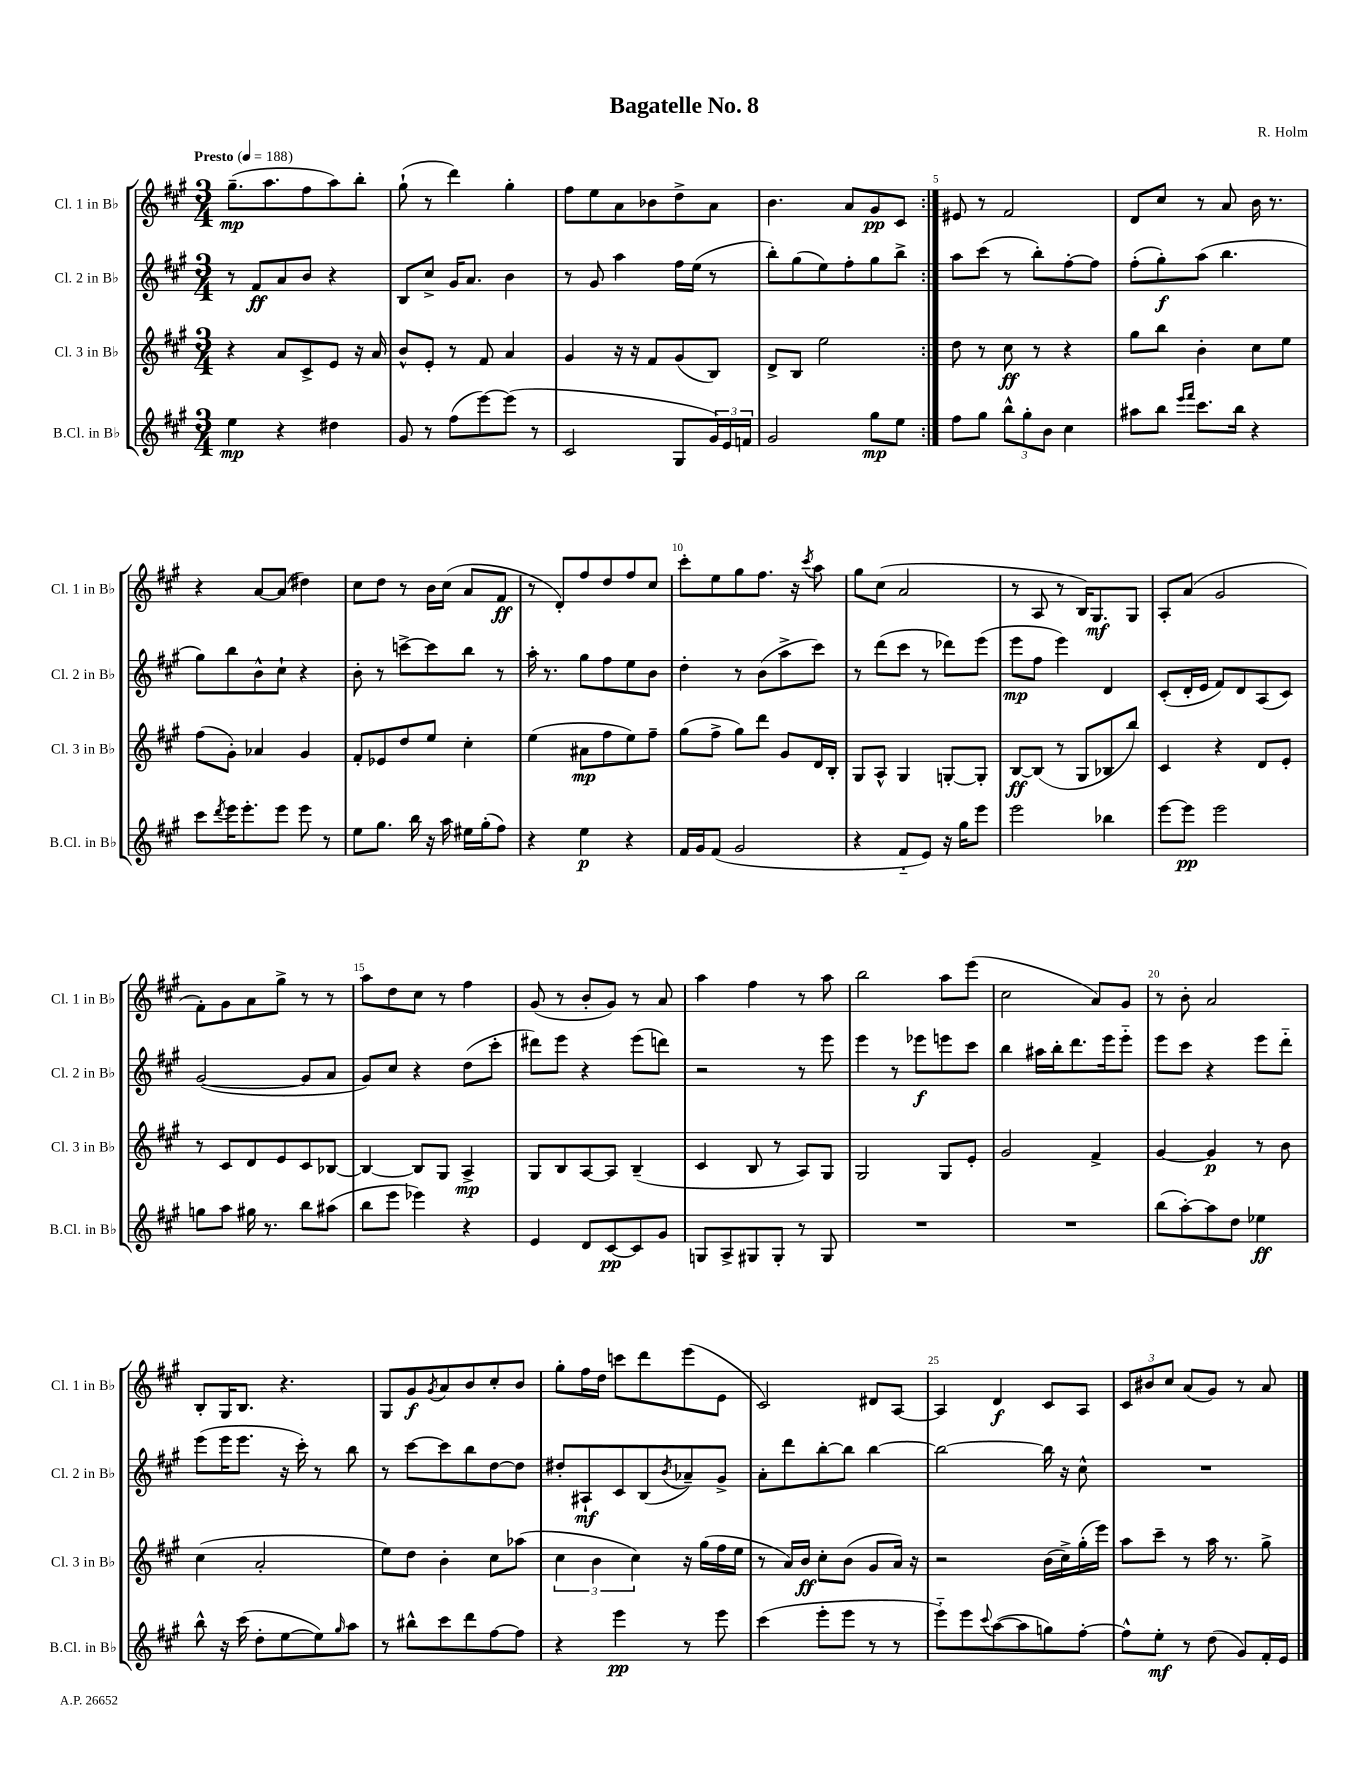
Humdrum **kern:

**kern	**dynam	**kern	**dynam	**kern	**dynam	**kern	**dynam
*part4	*part4	*part3	*part3	*part2	*part2	*part1	*part1
*staff4	*staff4	*staff3	*staff3	*staff2	*staff2	*staff1	*staff1
*I"B.Cl. in B♭	*	*I"Cl. 3 in B♭	*	*I"Cl. 2 in B♭	*	*I"Cl. 1 in B♭	*
*I'B.Cl. in B♭	*	*I'Cl. 3 in B♭	*	*I'Cl. 2 in B♭	*	*I'Cl. 1 in B♭	*
*clefG2	*	*clefG2	*	*clefG2	*	*clefG2	*
*k[f#c#g#]	*	*k[f#c#g#]	*	*k[f#c#g#]	*	*k[f#c#g#]	*
*M3/4	*	*M3/4	*	*M3/4	*	*M3/4	*
*MM188	*	*MM188	*	*MM188	*	*MM188	*
=1	=1	=1	=1	=1	=1	=1	=1
!	!	!	!	!	!	!LO:TX:a:B:t=Presto	!
4ee\	mp	4r	.	8r	.	(8.gg#~\L	mp
.	.	.	.	8f#/L	ff	.	.
.	.	.	.	.	.	8.aa\	.
4r	.	8a/L	.	8a/	.	.	.
.	.	8c#^/	.	8b/J	.	8ff#\	.
4dd#X\	.	8e/J	.	4r	.	8aa\)	.
.	.	16r	.	.	.	8bb'\J	.
.	.	16a/	.	.	.	.	.
=2	=2	=2	=2	=2	=2	=2	=2
8g#/	.	8b^^/L	.	8B/L	.	(8gg#`\	.
8r	.	8e'/J	.	8cc#^/J	.	8r	.
(8ff#\L	.	8r	.	16g#/KL	.	4ddd\)	.
.	.	.	.	8.a/J	.	.	.
[8eee\)	.	8f#/	.	.	.	.	.
(8eee\J]	.	4a/	.	4b\	.	4gg#'\	.
8r	.	.	.	.	.	.	.
=3	=3	=3	=3	=3	=3	=3	=3
2c#/	.	4g#/	.	8r	.	8ff#\L	.
.	.	.	.	8g#/	.	8ee\	.
.	.	16r	.	4aa\	.	8a\	.
.	.	16r	.	.	.	.	.
.	.	8f#/L	.	.	.	8b-X\	.
8G#/L	.	(8g#/	.	16ff#\LL	.	8dd^\	.
.	.	.	.	(16ee\JJ	.	.	.
24g#/L)	.	8B/J)	.	8r	.	8a\J	.
24e/	.	.	.	.	.	.	.
24fn/JJ	.	.	.	.	.	.	.
=4	=4	=4	=4	=4	=4	=4	=4
2g#/	.	8d^/L	.	8bb'\L)	.	4.b\	.
.	.	8B/J	.	(8gg#\	.	.	.
.	.	2ee\	.	8ee\)	.	.	.
.	.	.	.	8ff#'\	.	8a/L	.
8gg#\L	mp	.	.	8gg#\	.	8g#/	pp
8ee\J	.	.	.	8bb^\J	.	8c#/J	.
=5:|!	=5:|!	=5:|!	=5:|!	=5:|!	=5:|!	=5:|!	=5:|!
8ff#\L	.	8dd\	.	8aa\L	.	8e#X/	.
8gg#\J	.	8r	.	(8ccc#\J	.	8r	.
12bb^^\L	.	8cc#\	ff	8r	.	2f#/	.
12gg#'\	.	.	.	.	.	.	.
.	.	8r	.	8bb'\L)	.	.	.
12b\J	.	.	.	.	.	.	.
4cc#\	.	4r	.	[8ff#'\	.	.	.
.	.	.	.	8ff#\J]	.	.	.
=6	=6	=6	=6	=6	=6	=6	=6
8aa#X\L	.	8gg#\L	.	(8ff#'\L	.	8d/L	.
8bb\J	.	8bb\J	.	8gg#'\)	f	8cc#/J	.
16qqeee/LL	.	.	.	.	.	.	.
16qqfff#/JJ	.	.	.	.	.	.	.
8.ccc#\L	.	4b'\	.	(8aa\J	.	8r	.
.	.	.	.	4.bb\	.	8a/	.
16bb\Jk	.	.	.	.	.	.	.
4r	.	8cc#\L	.	.	.	16b\	.
.	.	.	.	.	.	8.r	.
.	.	8ee\J	.	.	.	.	.
!!LO:LB:g=z
=7	=7	=7	=7	=7	=7	=7	=7
8ccc#\L	.	(8ff#\L	.	8gg#\L)	.	4r	.
8qddd/	.	.	.	.	.	.	.
16eee\K	.	8g#'\J)	.	8bb\	.	.	.
8.eee'\	.	.	.	.	.	.	.
.	.	4a-X/	.	8b^^\	.	[8a/L	.
8eee\J	.	.	.	8cc#`\J	.	(8a/J]	.
8eee\	.	4g#/	.	4r	.	4dd#X\)	.
8r	.	.	.	.	.	.	.
=8	=8	=8	=8	=8	=8	=8	=8
8ee\L	.	8f#'/L	.	8b'\	.	8cc#\L	.
8.gg#\J	.	8e-X/	.	8r	.	8dd\J	.
.	.	8dd/	.	[8cccn^\L	.	8r	.
16bb\	.	.	.	.	.	.	.
16r	.	8ee/J	.	8ccc\]	.	16b\LL	.
16aa\	.	.	.	.	.	(16cc#\JJ	.
16ee#X\LL	.	4cc#'\	.	8bb\J	.	8a/L	.
(16gg#'\J	.	.	.	.	.	.	.
8ff#\J)	.	.	.	8r	.	8f#/J	ff
=9	=9	=9	=9	=9	=9	=9	=9
4r	.	(4ee\	.	16aa'\	.	8r	.
.	.	.	.	8.r	.	.	.
.	.	.	.	.	.	8d'/L)	.
4ee\	p	8a#X\L	mp	8gg#\L	.	8ff#/	.
.	.	8ff#\	.	8ff#\	.	8dd/	.
4r	.	8ee\)	.	8ee\	.	8ff#/	.
.	.	8ff#~\J	.	8b\J	.	8cc#/J	.
=10	=10	=10	=10	=10	=10	=10	=10
16f#/LL	.	(8gg#\L	.	4dd'\	.	8ccc#'\L	.
16g#/J	.	.	.	.	.	.	.
(8f#/J	.	8ff#^\J	.	.	.	8ee\	.
2g#/	.	8gg#\L)	.	8r	.	8gg#\	.
.	.	8ddd\J	.	(8b\L	.	8.ff#\J	.
.	.	8g#/L	.	8aa^\	.	.	.
.	.	.	.	.	.	16r	.
.	.	.	.	.	.	8qccc#/	.
.	.	16d/L	.	8ccc#\J)	.	8aa\	.
.	.	16B'/JJ	.	.	.	.	.
=11	=11	=11	=11	=11	=11	=11	=11
4r	.	8G#/L	.	8r	.	8gg#\L	.
.	.	8A^^/J	.	(8ddd\L	.	(8cc#\J	.
8f#/L	.	4G#/	.	8ccc#\J	.	2a/	.
8e/J)	.	.	.	8r	.	.	.
16r	.	[8Gn'/L	.	8ddd-X\L)	.	.	.
16gg#\KL	.	.	.	.	.	.	.
8eee\J	.	8G'/J]	.	(8eee\J	.	.	.
=12	=12	=12	=12	=12	=12	=12	=12
2eee\	.	[8B/L	ff	8eee\L	mp	8r	.
.	.	(8B/J]	.	8ff#\J	.	8A/	.
.	.	8r	.	4eee\)	.	8r	.
.	.	8G#/L	.	.	.	16B/KL)	.
.	.	.	.	.	.	8.G#/	mf
4bb-X\	.	8B-X/	.	4d/	.	.	.
.	.	8bb/J)	.	.	.	8G#/J	.
=13	=13	=13	=13	=13	=13	=13	=13
[8eee\L	.	4c#/	.	(8c#'/L	.	8A'/L	.
8eee\J]	pp	.	.	16d'/L	.	(8a/J	.
.	.	.	.	16e/JJ	.	.	.
2eee\	.	4r	.	8f#/L)	.	2g#/	.
.	.	.	.	8d/	.	.	.
.	.	8d/L	.	(8A/	.	.	.
.	.	8e'/J	.	8c#/J)	.	.	.
!!LO:LB:g=z
=14	=14	=14	=14	=14	=14	=14	=14
8ggn\L	.	8r	.	([2g#/	.	8f#'\L)	.
8aa\J	.	8c#/L	.	.	.	8g#\	.
16gg#X\	.	8d/	.	.	.	8a\	.
8.r	.	.	.	.	.	.	.
.	.	8e/	.	.	.	8gg#^\J	.
8bb\L	.	8c#/	.	8g#/L]	.	8r	.
(8aa#X\J	.	[8B-X/J	.	8a/J	.	8r	.
=15	=15	=15	=15	=15	=15	=15	=15
8bb\L	.	4B-/_	.	8g#/L)	.	8aa\L	.
8eee\J	.	.	.	8cc#/J	.	8dd\	.
4eee-X\)	.	8B-/L]	.	4r	.	8cc#\J	.
.	.	8G#/J	.	.	.	8r	.
4r	.	4A^/	mp	(8dd\L	.	4ff#\	.
.	.	.	.	8ccc#'\J	.	.	.
=16	=16	=16	=16	=16	=16	=16	=16
4e/	.	8G#/L	.	8ddd#X\L)	.	(8g#/	.
.	.	8B/	.	8eee\J	.	8r	.
8d/L	.	[8A/	.	4r	.	8b'/L	.
[8c#/	pp	8A/J]	.	.	.	8g#/J)	.
8c#/]	.	(4B~/	.	(8eee\L	.	8r	.
8g#/J	.	.	.	8dddn\J)	.	8a/	.
=17	=17	=17	=17	=17	=17	=17	=17
8Gn/L	.	4c#/	.	2r	.	4aa\	.
8A^/	.	.	.	.	.	.	.
8G#X/	.	8B/	.	.	.	4ff#\	.
8G#'/J	.	8r	.	.	.	.	.
8r	.	8A/L)	.	8r	.	8r	.
8G#/	.	8G#/J	.	8eee\	.	8aa\	.
=18	=18	=18	=18	=18	=18	=18	=18
2.r	.	2G#/	.	4eee\	.	2bb\	.
.	.	.	.	8r	.	.	.
.	.	.	.	8eee-X\L	f	.	.
.	.	8G#/L	.	8eeen\	.	8aa\L	.
.	.	8e'/J	.	8ccc#\J	.	(8eee\J	.
=19	=19	=19	=19	=19	=19	=19	=19
2.r	.	2g#/	.	4bb\	.	2cc#\	.
.	.	.	.	16aa#X\LL	.	.	.
.	.	.	.	16bb'\J	.	.	.
.	.	.	.	8.ddd\	.	.	.
.	.	4f#^/	.	.	.	8a/L)	.
.	.	.	.	16eee\k	.	.	.
.	.	.	.	8eee\J	.	8g#/J	.
=20	=20	=20	=20	=20	=20	=20	=20
(8bb\L	.	[4g#/	.	8eee\L	.	8r	.
[8aa'\)	.	.	.	8ccc#\J	.	8b'\	.
8aa\]	.	4g#/]	p	4r	.	2a/	.
8dd\J	.	.	.	.	.	.	.
4ee-X\	ff	8r	.	8eee\L	.	.	.
.	.	8b\	.	8ddd\J	.	.	.
!!LO:LB:g=z
=21	=21	=21	=21	=21	=21	=21	=21
8bb^^\	.	(4cc#\	.	(8eee\L	.	8B'/L	.
16r	.	.	.	16eee\K	.	16G#/K	.
(16ccc#\	.	.	.	8.eee\J	.	8.B/J	.
8dd'\L	.	2a'/	.	.	.	.	.
[8ee\	.	.	.	16r	.	4.r	.
.	.	.	.	16ccc#'\)	.	.	.
8ee\])	.	.	.	8r	.	.	.
16qqgg#/	.	.	.	.	.	.	.
8aa\J	.	.	.	8bb\	.	.	.
=22	=22	=22	=22	=22	=22	=22	=22
8r	.	8ee\L)	.	8r	.	8G#/L	.
8bb#X^^\L	.	8dd\J	.	[8ccc#\L	.	8g#/	f
.	.	.	.	.	.	8qg#/	.
8ccc#\	.	4b'\	.	8ccc#\]	.	8a/	.
8ddd\	.	.	.	8bb\	.	8b/	.
[8ff#\	.	8cc#\L	.	[8dd\	.	8cc#'/	.
8ff#\J]	.	(8aa-X\J	.	8dd\J]	.	8b/J	.
=23	=23	=23	=23	=23	=23	=23	=23
4r	.	6cc#\	.	8dd#X'/L	.	8gg#'\L	.
.	.	.	.	8A#X`/	mf	16ff#\L	.
.	.	6b\	.	.	.	.	.
.	.	.	.	.	.	16dd\JJ	.
4eee\	pp	.	.	8c#/	.	8cccn\L	.
.	.	6cc#\)	.	.	.	.	.
.	.	.	.	(8B/	.	8ddd\	.
.	.	.	.	8qb/	.	.	.
8r	.	16r	.	8a-X~/)	.	(8eee\	.
.	.	(16gg#\LL	.	.	.	.	.
8eee\	.	16ff#\	.	8g#^/J	.	8e\J	.
.	.	16ee\JJ	.	.	.	.	.
=24	=24	=24	=24	=24	=24	=24	=24
(4ccc#\	.	8r	.	8a'\L	.	2c#/)	.
.	.	16a/LL)	.	8ddd\	.	.	.
.	.	16b/JJ	ff	.	.	.	.
8eee'\L	.	8cc#'\L	.	[8bb'\	.	.	.
8eee\J	.	(8b\J	.	8bb\J]	.	.	.
8r	.	8g#/L	.	[4bb\	.	8d#X/L	.
8r	.	16a/Jk)	.	.	.	[8A/J	.
.	.	16r	.	.	.	.	.
=25	=25	=25	=25	=25	=25	=25	=25
8eee\L)	.	2r	.	2bb\_	.	4A/]	.
8eee\	.	.	.	.	.	.	.
8qqccc#/	.	.	.	.	.	.	.
([8aa\	.	.	.	.	.	4d/	f
8aa\]	.	.	.	.	.	.	.
8ggn\)	.	(16b\LL	.	16bb\]	.	8c#/L	.
.	.	16cc#^\)	.	16r	.	.	.
[8ff#'\J	.	(16gg#'\	.	8cc#^^\	.	8A/J	.
.	.	16eee\JJ)	.	.	.	.	.
=26	=26	=26	=26	=26	=26	=26	=26
8ff#^^\L]	.	8aa\L	.	2.r	.	12c#/L	.
.	.	.	.	.	.	12b#X/	.
8ee'\J	mf	8ccc#~\J	.	.	.	.	.
.	.	.	.	.	.	12cc#/J	.
8r	.	8r	.	.	.	(8a/L	.
(8dd\	.	16aa\	.	.	.	8g#/J)	.
.	.	8.r	.	.	.	.	.
8g#/L)	.	.	.	.	.	8r	.
16f#'/L	.	8gg#^\	.	.	.	8a/	.
16e/JJ	.	.	.	.	.	.	.
==	==	==	==	==	==	==	==
*-	*-	*-	*-	*-	*-	*-	*-
